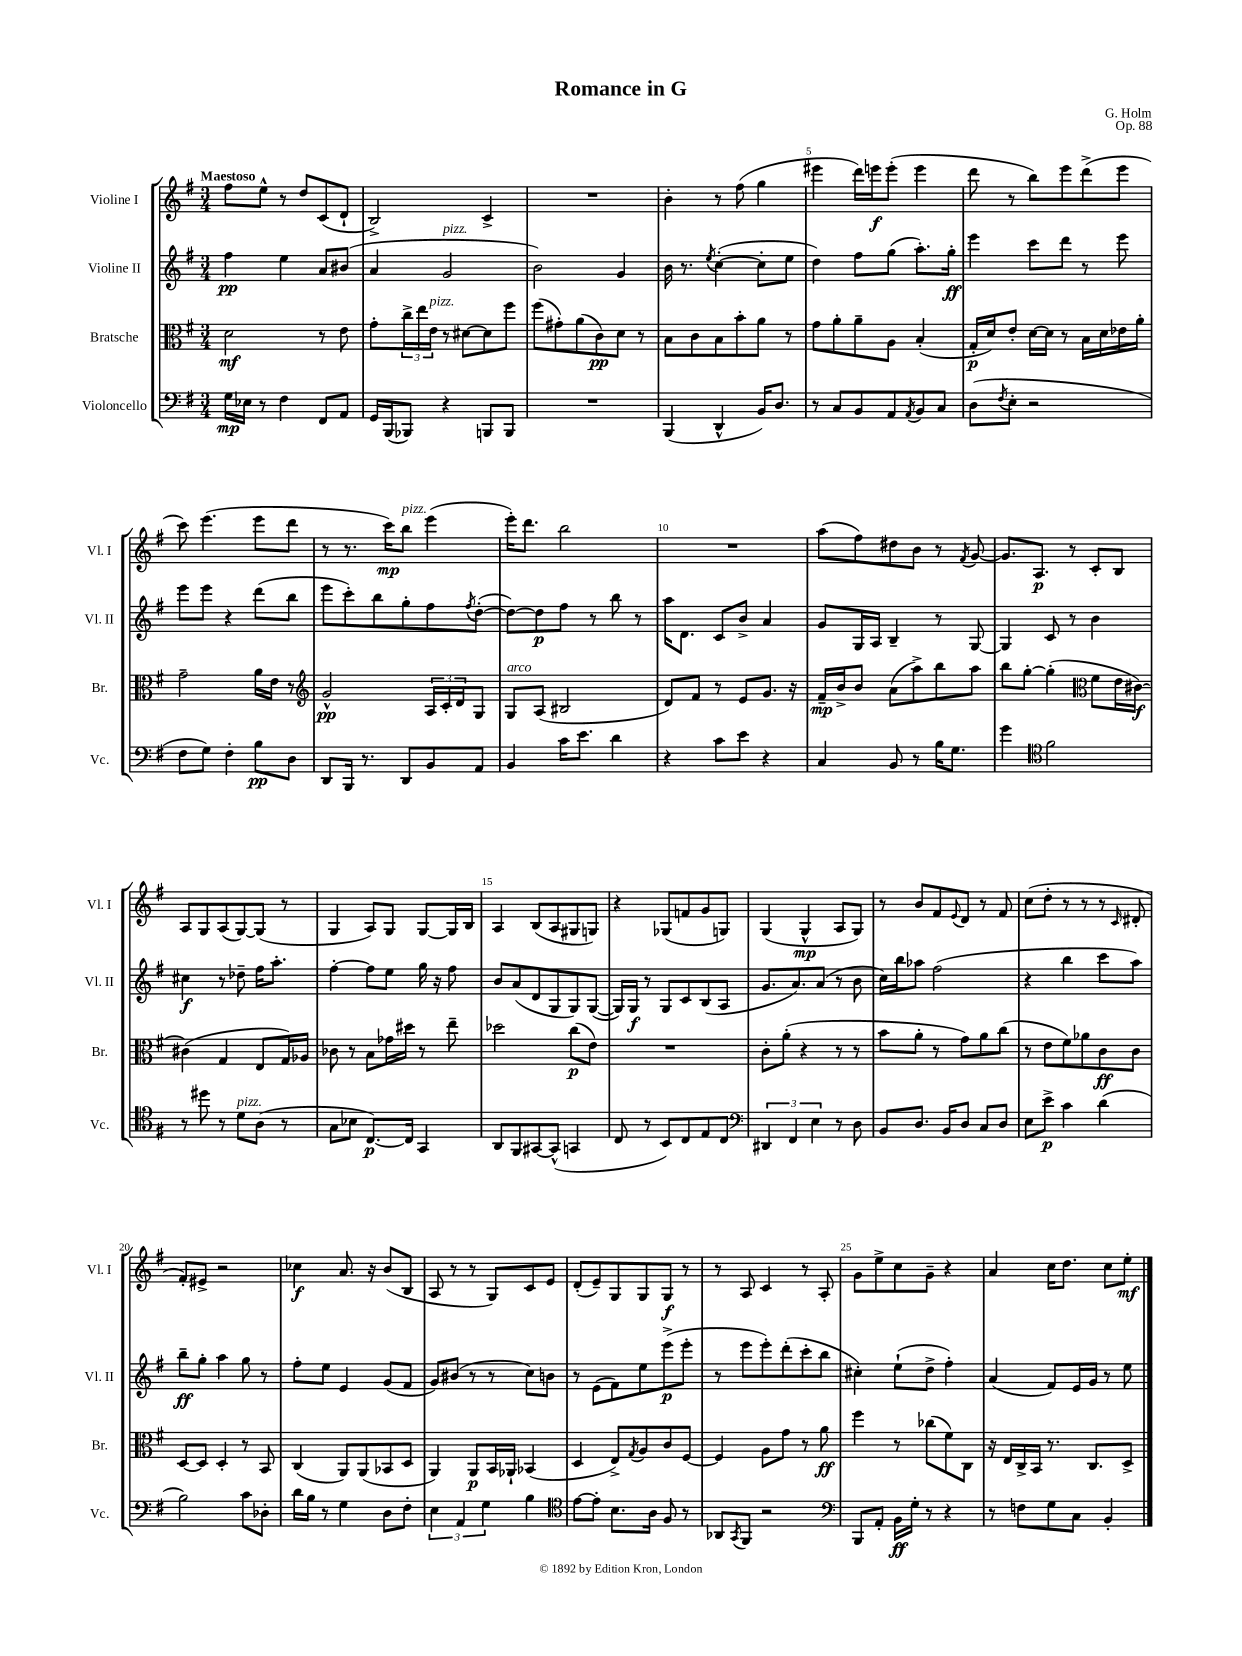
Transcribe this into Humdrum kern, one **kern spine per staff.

**kern	**kern	**kern	**kern
*staff4	*staff3	*staff2	*staff1
*clefF4	*clefC3	*clefG2	*clefG2
*k[f#]	*k[f#]	*k[f#]	*k[f#]
*M3/4	*M3/4	*M3/4	*M3/4
16G	2d	4ff#	8ff#
16E-	.	.	.
8r	.	.	8ee^^
4F#	.	4ee	8r
.	.	.	8dd
8FF#	8r	8a	(8c
8AA	8e	(8b#	8d`
=	=	=	=
16GG	8g'	4a	2B^)
(16BBB	.	.	.
8BBB-)	24cc^	.	.
.	24ee	.	.
.	24e	.	.
4r	8r	2g	.
.	[8d#	.	.
8BBB	8d#]	.	4c^
8BBB	8ff#	.	.
=	=	=	=
2.r	(8ff#	2b)	2.r
.	8g#')	.	.
.	(8a	.	.
.	8c)	.	.
.	8d	4g	.
.	8r	.	.
=	=	=	=
(4BBB	8B	16b	4b'
.	.	8.r	.
.	8c	.	.
.	.	8qee	.
4DD^^	8B	([4cc'	8r
.	8b'	.	(8ff#
16BB)	8a	8cc']	4gg
8.D	.	.	.
.	8r	8ee	.
=	=	=	=
8r	8g	4dd)	4eee#
8C	8a'	.	.
8BB	8a~	8ff#	16ddd)
.	.	.	16eee
8AA	8A	(8gg	(8eee'
8qAA	.	.	.
8BB	(4B'	8.aa')	4eee
8C	.	.	.
.	.	16gg'	.
=	=	=	=
(8D	16G'	4eee	8ddd
.	16d)	.	.
8qF#	.	.	.
8E'	8e'	.	8r
2r	[16d	8ccc	8bb)
.	16d]	.	.
.	8r	8ddd	8eee
.	16B	8r	(8ddd^
.	16d	.	.
.	16e-	8eee	8eee
.	16a'	.	.
=	=	=	=
8F#	2g~	8eee	8ccc)
8G)	.	8eee	(4.eee
4F#'	.	4r	.
8B	16a	(8ddd	8eee
.	16e	.	.
8D	8r	8bb	8ddd
=	=	=	=
*	*clefG2	*	*
8DD	2g^^	8eee	8r
16BBB	.	8ccc')	8.r
8.r	.	.	.
.	.	8bb	.
.	.	.	16ccc)
8DD	.	8gg'	8bb
8BB	24A	8ff#	(4eee
.	24c'	.	.
.	24d	.	.
.	.	8qff#	.
8AA	8G	([8dd'	.
=	=	=	=
4BB	8G	8dd_)	16eee')
.	.	.	8.ddd
.	(8A	8dd]	.
16c	2B#	8ff#	2bb
8.e	.	.	.
.	.	8r	.
4d	.	8bb	.
.	.	8r	.
=	=	=	=
4r	8d)	16aa	2.r
.	.	8.d	.
.	8f#	.	.
8c	8r	8c	.
8e	8e	8b^	.
4r	8.g	4a	.
.	16r	.	.
=	=	=	=
4C	16f#~	8g	(8aa
.	16b^	.	.
.	8b	16G	8ff#)
.	.	16A	.
8BB	(8a	4B~	8dd#
8r	8aa^)	.	8b
16B	8bb	8r	8r
8.G	.	.	.
.	.	.	8qf#
.	8aa	[8G	[8g
=	=	=	=
4g	8bb	4G]	8.g]
.	[8gg'	.	.
.	.	.	8.A
*clefC4	*	*	*
2f#	(4gg']	8c	.
.	.	8r	8r
*	*clefC3	*	*
.	8f#	4b	8c'
.	16e	.	8B
.	[16c#)	.	.
=	=	=	=
8r	(4c#]	4cc#	8A
8dd#	.	.	8G
8r	4G	8r	(8A
8d	.	8dd-~	[8G)
(8A	8E	16ff#	(8G]
.	.	8.aa'	.
8r	16G)	.	8r
.	16A-	.	.
=	=	=	=
8G	8c-	[4ff#'	4G
8B-	8r	.	.
[8.C)	8B	8ff#]	8A)
.	16g-	8ee	8G
16C]	16dd#	.	.
4GG	8r	16gg	[8G
.	.	16r	.
.	8ee~	8ff#	16G]
.	.	.	16B
=	=	=	=
8AA	2dd-	8b	4A
8FF#	.	(8a	.
[8GG#	.	8d	(8B
(8GG#^^]	.	8G	8A
4GG	(8cc	8G)	8G#
.	8e)	([8G	8G)
=	=	=	=
8C	2.r	16G])	4r
.	.	16G	.
8r	.	8r	.
8BB)	.	8G	(8G-
8C	.	8c	8f
8E	.	(8B	8g
8C	.	8A	8G)
=	=	=	=
*clefF4	*	*	*
6DD#	8c'	8.g	(4G
.	(8a'	.	.
6FF#	.	.	.
.	.	8.a)	.
.	4r	.	4G^^
6E	.	.	.
.	.	(8a	.
8r	8r	8r	8A
8D	8r	8b	8G)
=	=	=	=
8BB	8b	16cc)	8r
.	.	16bb	.
8.D	8a'	8aa-	8b
.	8r	(2ff#	8f#
16BB	.	.	.
.	.	.	8qqe
8D	8g)	.	8d
8C	8a	.	8r
8D	(8cc	.	8f#
=	=	=	=
8E	8r	4r	(8cc
8e^	8e	.	8dd'
4c	8f#)	4bb	8r
.	8a-	.	8r
(4d	8c	8ccc	8r
.	.	.	16qqc
.	8c	8aa)	8d#'
=	=	=	=
2B)	[8D	8bb~	8f#')
.	8D]	8gg'	8e#^
.	4D'	4aa	2r
8c	8r	8gg	.
8D-'	8BB	8r	.
=	=	=	=
16d	(4C	8ff#'	4cc-
16B	.	.	.
8r	.	8ee	.
4G	8AA)	4e	8.a
.	(8AA	.	.
.	.	.	16r
8D	8BB-	(8g	(8b
8F#'	8D	8f#	8B
=	=	=	=
6E	4AA)	8g)	8A
.	.	(8b#	8r
6AA	.	.	.
.	8AA	8r	8r
6G	.	.	.
.	16BB	8r	8G)
.	16AA-`	.	.
4B	(4BB-	8cc)	8c
.	.	8b	8e
=	=	=	=
*clefC4	*	*	*
[8e	4D	8r	(8d'
8e']	.	(8e	8e~)
8.B	8E^)	8f#)	8G
.	8qG	.	.
.	8A	8ee	8G
16A	.	.	.
8F#	8c	(8eee^	8G
8r	[8F#	8eee'	8r
=	=	=	=
8AA-	4F#]	8r	8r
8qGG	.	.	.
8FF#	.	8eee	8A
2r	8A	8eee')	4c
.	8g	(8ddd'	.
.	8r	8ccc'	8r
.	8a	8bb	8A'
=	=	=	=
*clefF4	*	*	*
8BBB	4ff#	4cc#')	8g
8AA'	.	.	8ee^
16BB	8r	(8ee`	8cc
16G'	.	.	.
8r	(8cc-	8dd^	8g~
4r	8f#)	4ff#')	4r
.	8C	.	.
=	=	=	=
8r	16r	(4a	4a
.	16E	.	.
8F	16C^	.	.
.	16BB	.	.
8G	8.r	8f#)	16cc
.	.	.	8.dd
8C	.	16e	.
.	8.C	16g	.
4BB'	.	8r	8cc
.	8D^	8ee	8ee'
==	==	==	==
*-	*-	*-	*-
